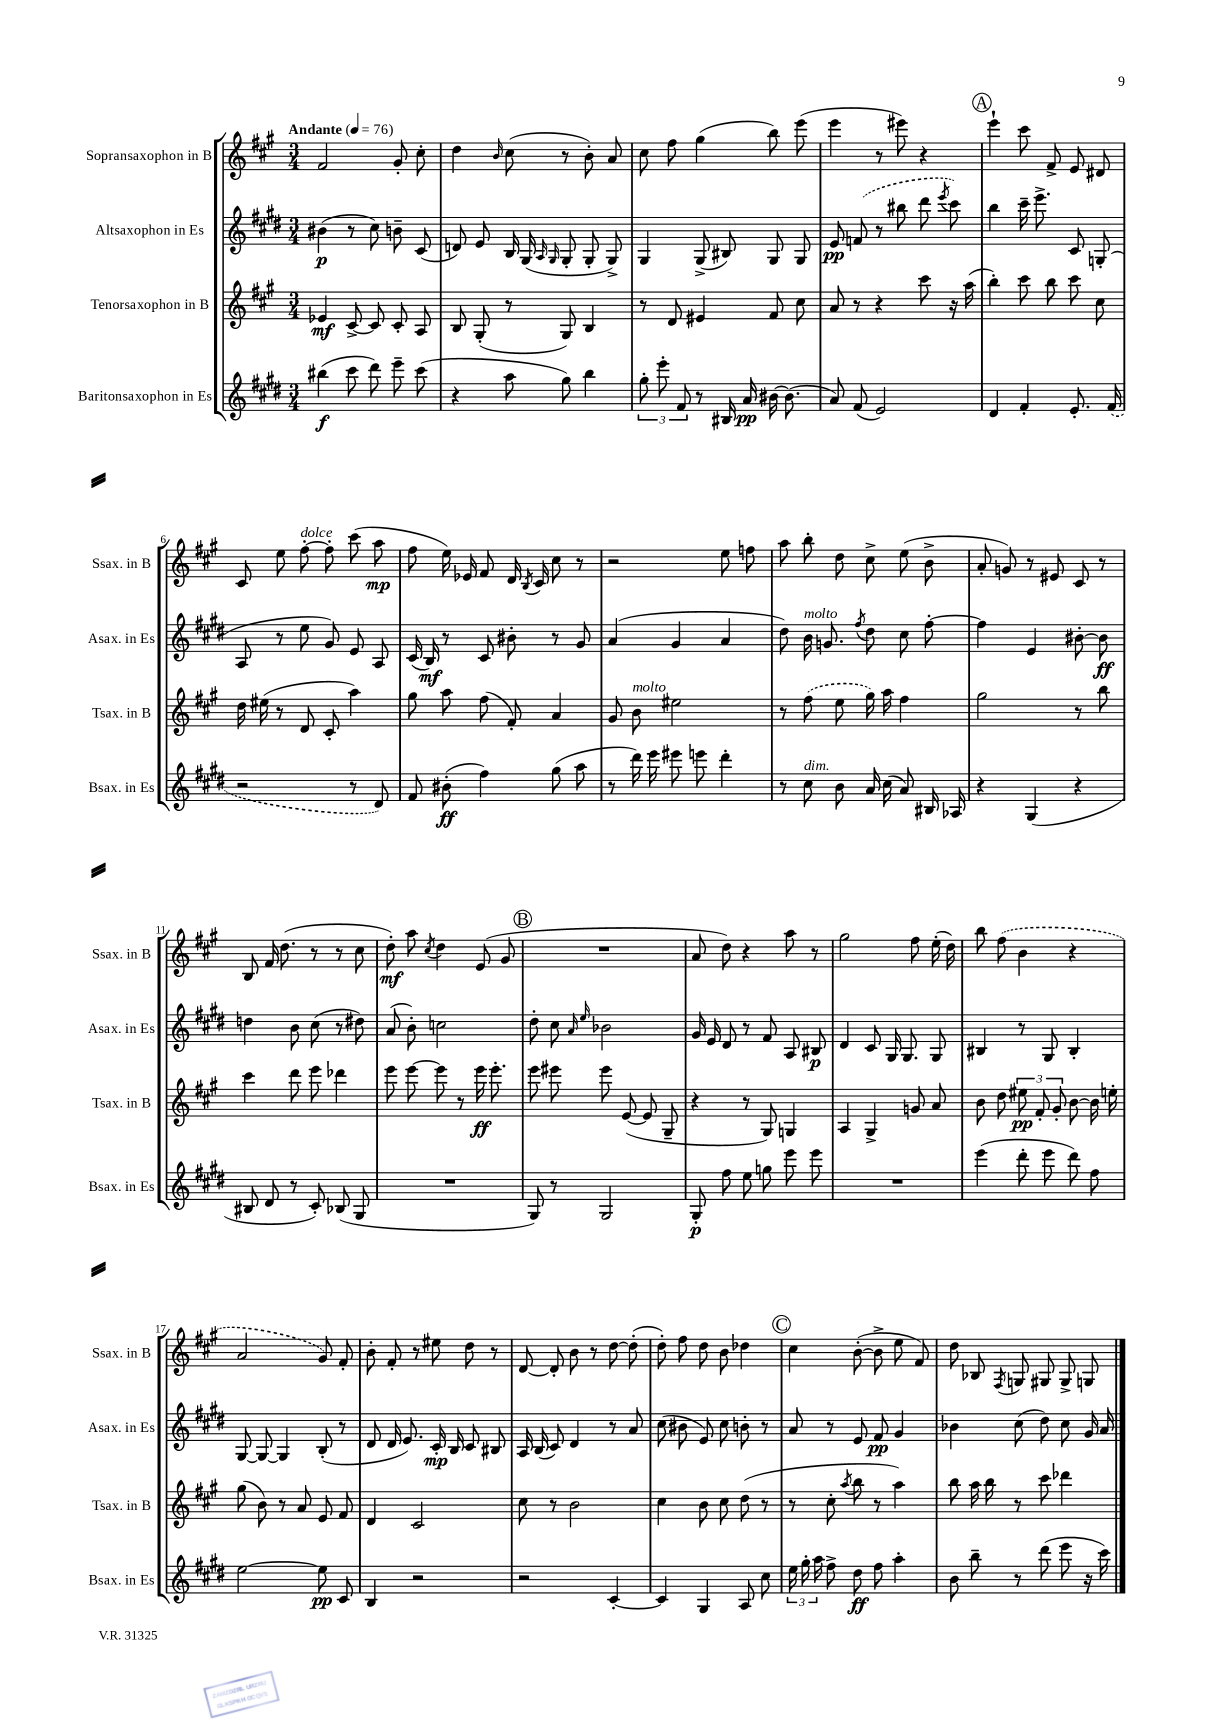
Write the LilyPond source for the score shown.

<<
\new StaffGroup <<
\new Staff = "s0" \with { instrumentName = "Sopransaxophon in B" shortInstrumentName = "Ssax. in B" } {
    \clef treble \key a \major \numericTimeSignature \time 3/4 \tempo "Andante" 4 = 76
    \autoBeamOff fis'2 gis'8-. cis''8-. |
    d''4 \grace { b'16 } cis''8( r8 b'8-.) a'8 |
    cis''8 fis''8 gis''4( b''8) e'''8( |
    e'''4 r8 eis'''8) r4 |
    \mark \markup { \circle "A" } e'''4-! cis'''8 fis'8-> e'8 dis'8 |
    cis'8 e''8 fis''8~-.^\markup { \italic "dolce" } fis''8-. cis'''8( a''8\mp |
    fis''8 e''16) ees'16 fis'8 d'16 \acciaccatura { b8 } cis'16 cis''8 r8 |
    r2 e''8 f''8 |
    a''8 b''8-. d''8 cis''8-> e''8( b'8-> |
    a'8-. g'8) r8 eis'8 cis'8 r8 |
    b8 fis'16 d''8.( r8 r8 cis''8 |
    d''8-.\mf) a''8 \acciaccatura { cis''8 } d''4 e'8( gis'8 |
    \mark \markup { \circle "B" } R2. |
    a'8 d''8) r4 a''8 r8 |
    gis''2 fis''8 e''16-.( d''16) |
    b''8 \once \slurDashed fis''8( b'4 r4 |
    a'2 gis'8) fis'8-. |
    b'8-. fis'8-. r8 eis''8 d''8 r8 |
    d'8~ d'8-. b'8 r8 d''8~ d''8-.( |
    d''8-.) fis''8 d''8 b'8 des''4 |
    \mark \markup { \circle "C" } cis''4 b'8~-.( b'8-> e''8 fis'8) |
    d''8 bes8 \acciaccatura { fis8 } g8 gis8 gis8-> g8 \bar "|." |
}
\new Staff = "s1" \with { instrumentName = "Altsaxophon in Es" shortInstrumentName = "Asax. in Es" } {
    \clef treble \key e \major \numericTimeSignature \time 3/4
    \autoBeamOff bis'4\p( r8 cis''8) b'8-- cis'8( |
    d'8) e'8 b16 gis16( \grace { a16 gis16 } gis8-. gis8-. gis8->) |
    gis4 gis8->( bis8) gis8 gis8 |
    e'8\pp \once \slurDashed f'8( r8 bis''8 dis'''8 \acciaccatura { e'''8 } cis'''8) |
    \mark \markup { \circle "A" } b''4 cis'''16-- e'''8.-> cis'8 g8-.( |
    a8 r8 e''8 gis'8) e'8 a8 |
    cis'16( b16\mf) r8 cis'8 bis'8-. r8 gis'8 |
    a'4( gis'4 a'4 |
    dis''8) b'16^\markup { \italic "molto" } g'8. \acciaccatura { fis''8 } dis''8 cis''8 fis''8~-. |
    fis''4 e'4 bis'8~-. bis'8\ff |
    d''4 b'8 cis''8( r8 dis''8) |
    a'8( b'8-.) c''2 |
    \mark \markup { \circle "B" } dis''8-. cis''8 \grace { a'16 e''16 } bes'2 |
    gis'16 e'16 dis'8 r8 fis'8 a8 bis8\p |
    dis'4 cis'8 gis16 gis8. gis8 |
    bis4 r8 gis8 bis4-. |
    gis8~ gis8~ gis4 b8-.( r8 |
    dis'8 dis'16 e'8.) cis'16-.\mp b16 cis'8 bis8 |
    a16 b16( cis'8) dis'4 r8 a'8 |
    cis''8( bis'8 e'8) cis''8 b'8-. r8 |
    \mark \markup { \circle "C" } a'8 r8 e'8 fis'8\pp gis'4 |
    bes'4 cis''8( dis''8) cis''8 gis'16 a'16 \bar "|." |
}
\new Staff = "s2" \with { instrumentName = "Tenorsaxophon in B" shortInstrumentName = "Tsax. in B" } {
    \clef treble \key a \major \numericTimeSignature \time 3/4
    \autoBeamOff ees'4\mf cis'8~-> cis'8 cis'8-. a8 |
    b8 gis8-.( r8 gis8) b4 |
    r8 d'8 eis'4 fis'8 cis''8 |
    a'8 r8 r4 cis'''8 r16 a''16( |
    \mark \markup { \circle "A" } b''4-.) cis'''8 b''8 cis'''8 cis''8 |
    d''16 eis''16( r8 d'8 cis'8-. a''4) |
    gis''8 a''8 fis''8( fis'8-.) a'4 |
    gis'8 b'8^\markup { \italic "molto" } eis''2 |
    r8 \once \slurDashed fis''8( e''8 gis''16) a''16 fis''4 |
    gis''2 r8 b''8 |
    cis'''4 d'''8 e'''8 des'''4 |
    e'''8 e'''8~ e'''8 r8 e'''16\ff e'''8.-. |
    \mark \markup { \circle "B" } e'''8 eis'''8 eis'''8 e'8~( e'8 gis8-- |
    r4 r8 gis8) g4 |
    a4 gis4-> g'8 a'8 |
    b'8 d''8 \tuplet 3/2 { eis''8\pp fis'8-. gis'8-. } b'8~ b'16 e''16-. |
    gis''8( b'8) r8 a'8 e'8 fis'8 |
    d'4 cis'2 |
    cis''8 r8 b'2 |
    cis''4 b'8 cis''8 d''8( r8 |
    \mark \markup { \circle "C" } r8 cis''8-. \acciaccatura { a''8 } b''8 r8 a''4) |
    b''8 a''16 b''16 r8 cis'''8 des'''4 \bar "|." |
}
\new Staff = "s3" \with { instrumentName = "Baritonsaxophon in Es" shortInstrumentName = "Bsax. in Es" } {
    \clef treble \key e \major \numericTimeSignature \time 3/4
    \autoBeamOff bis''4\f( cis'''8 dis'''8) e'''8-- cis'''8( |
    r4 a''8 gis''8) b''4 |
    \tuplet 3/2 { gis''8-. e'''8-. fis'8 } r8 bis16 a'16\pp bis'16~ bis'8.( |
    a'8) fis'8( e'2) |
    \mark \markup { \circle "A" } dis'4 fis'4-. e'8.-. \once \slurDashed fis'16( |
    r2 r8 dis'8) |
    fis'8 bis'8-.\ff( fis''4) gis''8( a''8 |
    r8 dis'''16) e'''16 eis'''8 e'''8 dis'''4-. |
    r8 cis''8^\markup { \italic "dim." } b'8 a'16 cis''16( a'8) bis16 aes16 |
    r4 gis4( r4 |
    bis8 dis'8 r8 cis'8-.) bes8( gis8 |
    R2. |
    \mark \markup { \circle "B" } gis8) r8 gis2 |
    gis8-.\p fis''8 e''8 g''8 e'''8 e'''8 |
    R2. |
    e'''4( dis'''8-. e'''8 dis'''8) fis''8 |
    e''2~ e''8\pp cis'8 |
    b4 r2 |
    r2 cis'4~-. |
    cis'4 gis4 a8 cis''8 |
    \mark \markup { \circle "C" } \tuplet 3/2 { e''16 gis''16-. a''16 } fis''8-> dis''8\ff fis''8 a''4-. |
    b'8 b''8-- r8 dis'''8( e'''8 r16 cis'''16) \bar "|." |
}
>>
>>
